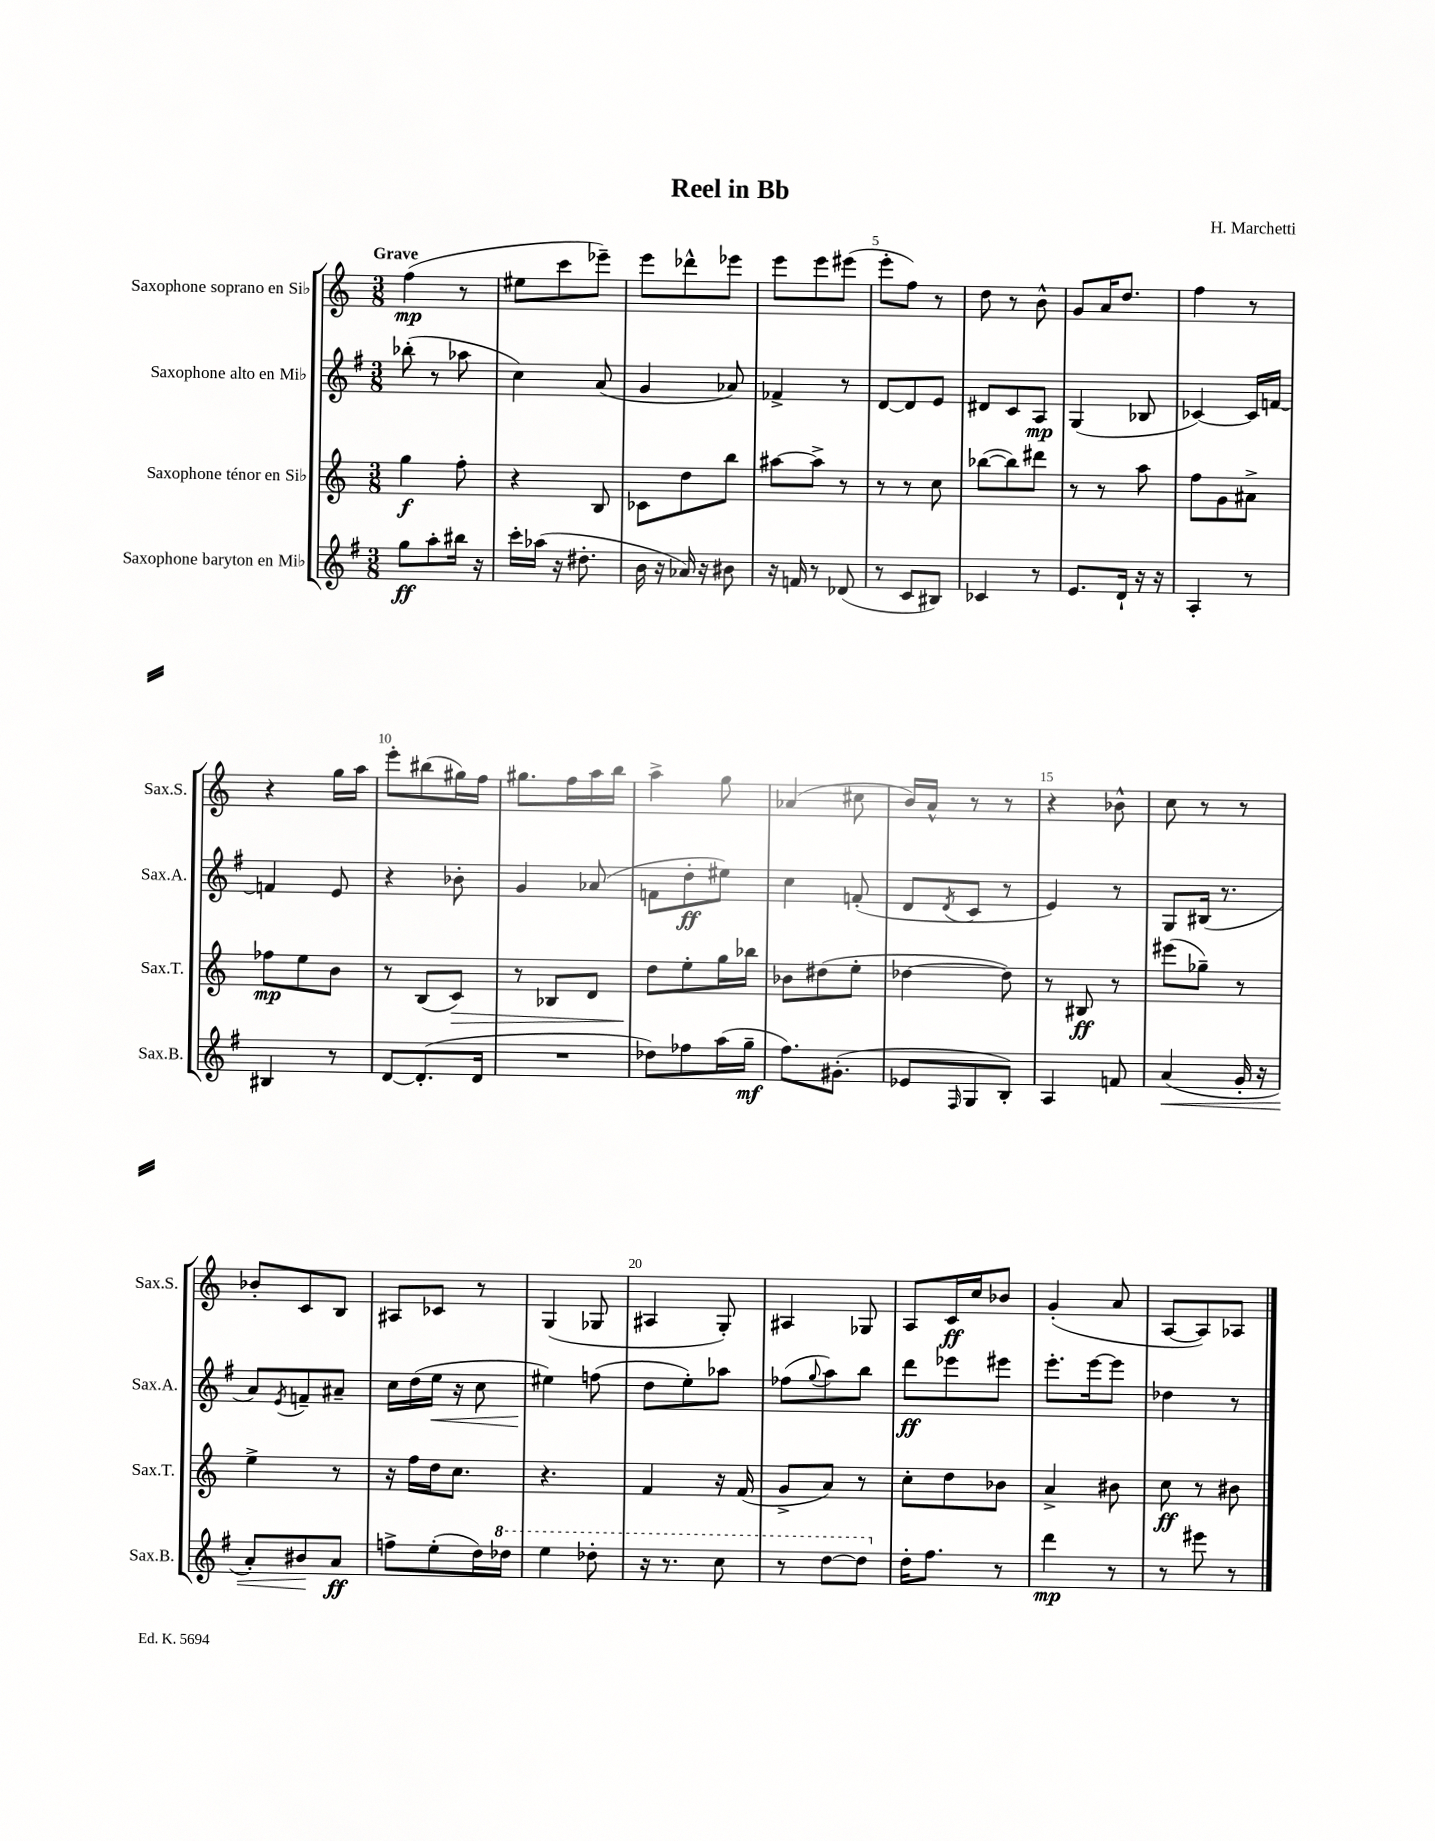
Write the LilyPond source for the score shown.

\header { title = "Reel in Bb" composer = "H. Marchetti" }
<<
\new StaffGroup <<
\new Staff = "s0" \with { instrumentName = "Saxophone soprano en Sib" shortInstrumentName = "Sax.S." } {
    \clef treble \key c \major \numericTimeSignature \time 3/8 \tempo "Grave"
    f''4\mp( r8 |
    eis''8 c'''8 ees'''8--) |
    e'''8 des'''8-^ ees'''8 |
    e'''8 e'''8 eis'''8( |
    e'''8-. f''8) r8 |
    d''8 r8 b'8-^ |
    g'8 a'16 d''8. |
    f''4 r8 |
    r4 g''16 a''16 |
    e'''8-. bis''8( gis''16) f''16 |
    gis''8. f''16 a''16 b''16 |
    a''4-> g''8 |
    aes'4( cis''8 |
    b'16) a'16-^ r8 r8 |
    r4 bes'8-^ |
    c''8 r8 r8 |
    bes'8-. c'8 b8 |
    ais8 ces'8 r8 |
    g4( ges8 |
    ais4 g8-.) |
    ais4 ges8 |
    a8 c'16\ff c''16 bes'8 |
    g'4-.( a'8 |
    a8~ a8) aes8 \bar "|." |
}
\new Staff = "s1" \with { instrumentName = "Saxophone alto en Mib" shortInstrumentName = "Sax.A." } {
    \clef treble \key g \major \numericTimeSignature \time 3/8
    bes''8-.( r8 aes''8 |
    c''4) a'8( |
    g'4 aes'8) |
    fes'4-> r8 |
    d'8~ d'8 e'8 |
    dis'8 c'8 a8\mp |
    g4( bes8 |
    ces'4~) ces'16 f'16~ |
    f'4 e'8 |
    r4 bes'8-. |
    g'4 aes'8( |
    f'8 d''8-.\ff eis''8) |
    c''4 f'8-.( |
    d'8 \acciaccatura { d'8 } c'8 r8 |
    e'4) r8 |
    g8 bis16( r8. |
    a'8) \acciaccatura { e'8 } f'8-- ais'8-- |
    c''16 d''16( e''16\< r16 c''8 |
    eis''4\!) f''8( |
    d''8 e''8-.) aes''8 |
    fes''8( \appoggiatura { g''8 } a''8) b''8 |
    d'''8\ff ees'''8 eis'''8 |
    e'''8.-. e'''16~ e'''8 |
    des''4 r8 \bar "|." |
}
\new Staff = "s2" \with { instrumentName = "Saxophone ténor en Sib" shortInstrumentName = "Sax.T." } {
    \clef treble \key c \major \numericTimeSignature \time 3/8
    g''4\f f''8-. |
    r4 b8 |
    ces'8 d''8 b''8 |
    ais''8~ ais''8-> r8 |
    r8 r8 c''8 |
    bes''8~( bes''8) dis'''8 |
    r8 r8 a''8 |
    f''8 g'8 ais'8-> |
    fes''8\mp e''8 b'8 |
    r8 b8( c'8\>) |
    r8 bes8 d'8 |
    d''8\! e''8-. g''16 bes''16 |
    bes'8 dis''8( e''8-. |
    des''4~ des''8) |
    r8 bis8\ff r8 |
    eis'''8( ges''8--) r8 |
    e''4-> r8 |
    r16 f''16 d''16 c''8. |
    r4. |
    f'4 r16 f'16( |
    g'8-> a'8) r8 |
    c''8-. d''8 bes'8 |
    a'4-> bis'8 |
    c''8\ff r8 bis'8 \bar "|." |
}
\new Staff = "s3" \with { instrumentName = "Saxophone baryton en Mib" shortInstrumentName = "Sax.B." } {
    \clef treble \key g \major \numericTimeSignature \time 3/8
    g''8\ff a''8-. bis''16 r16 |
    c'''16-. aes''16( r16 dis''8.-. |
    b'16 r16 aes'16) r16 bis'8 |
    r16 f'16 r8 des'8( |
    r8 c'8 bis8) |
    ces'4 r8 |
    e'8. d'16-! r16 r16 |
    a4-. r8 |
    bis4 r8 |
    d'8~ d'8.-.( d'16 |
    R4. |
    des''8) fes''8 a''16( g''16--\mf |
    fis''8.) gis'8.-.( |
    ees'8 \grace { fis16 } g8 b8-.) |
    a4 f'8 |
    a'4\<( g'16-. r16 |
    a'8-.) bis'8\! a'8\ff |
    f''8-> e''8-.( d''16) \ottava #1 des'''16 |
    e'''4 des'''8-. |
    r16 r8. c'''8 |
    r8 d'''8~ d'''8 \ottava #0 |
    d''16-. fis''8. r8 |
    d'''4\mp r8 |
    r8 eis'''8 r8 \bar "|." |
}
>>
>>
\layout { \context { \Score \override BarNumber.break-visibility = ##(#f #t #t) barNumberVisibility = #(every-nth-bar-number-visible 5) } }
